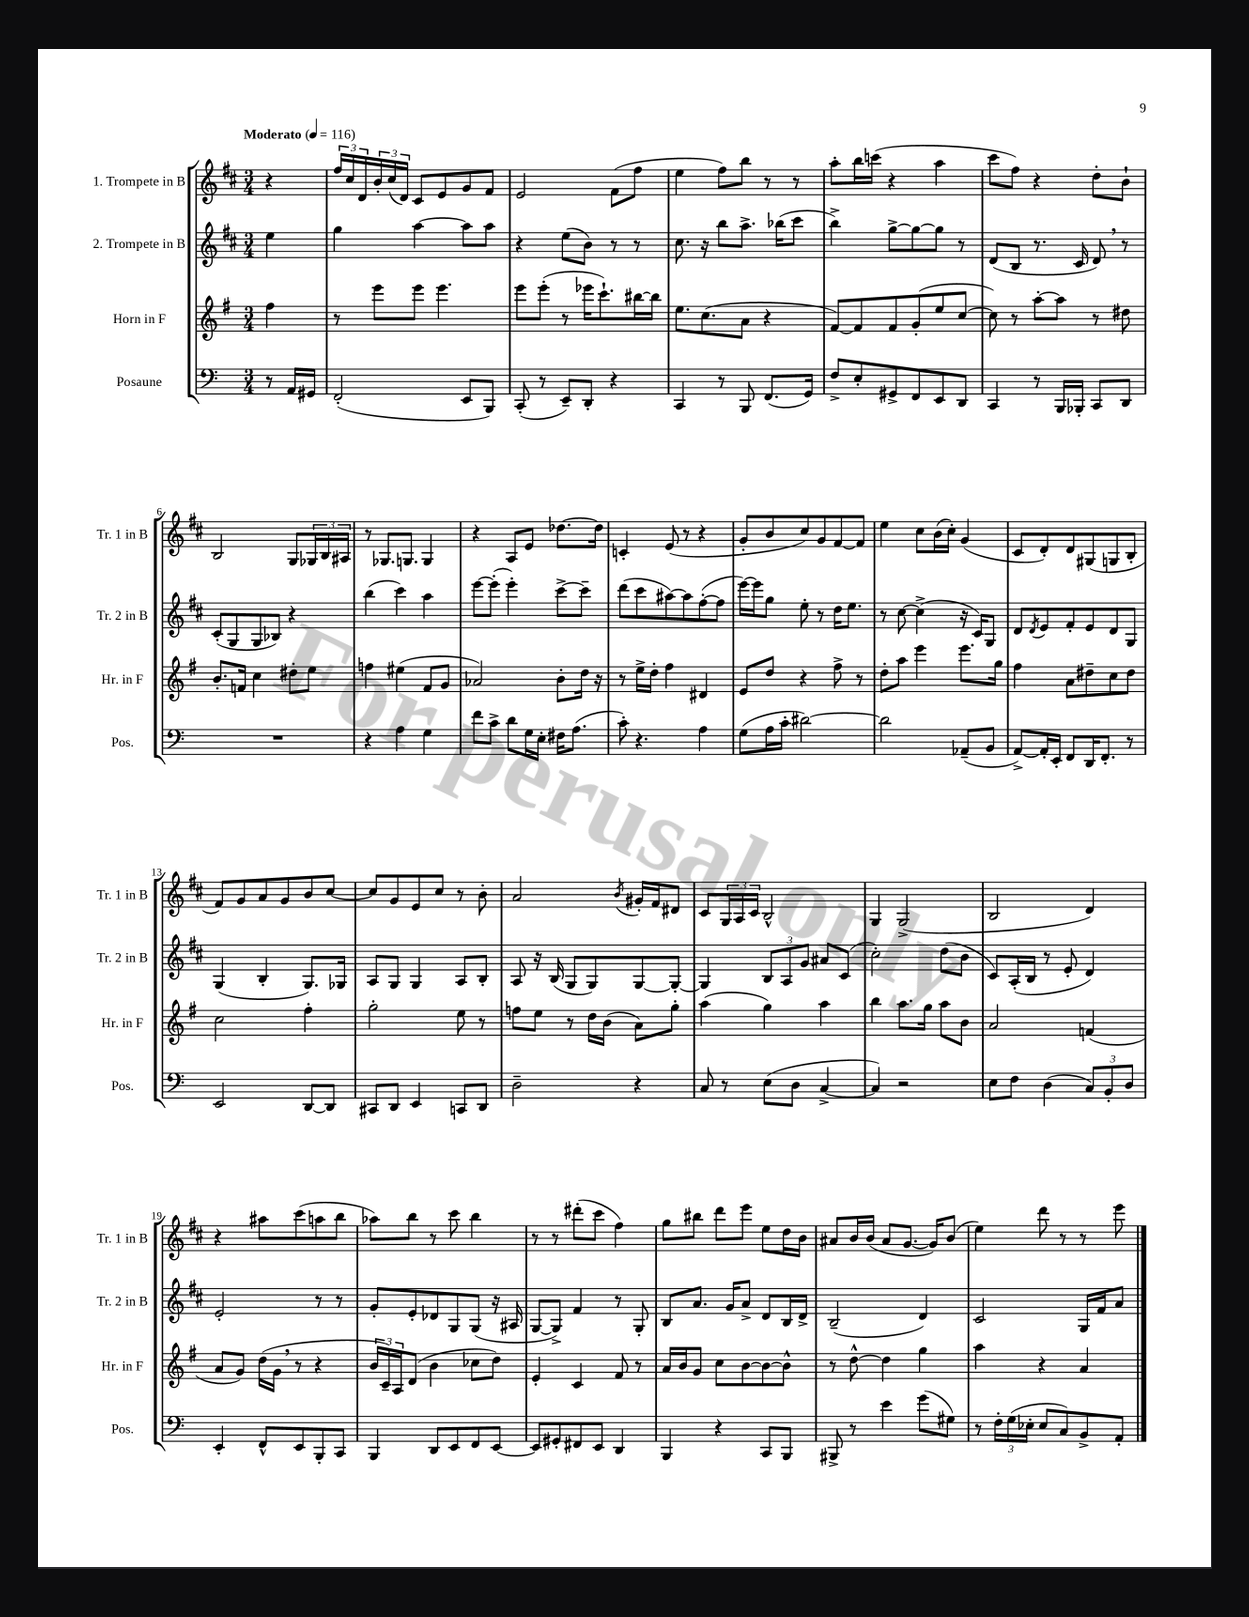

**kern	**kern	**kern	**kern
*staff4	*staff3	*staff2	*staff1
*clefF4	*clefG2	*clefG2	*clefG2
*k[]	*k[f#]	*k[f#c#]	*k[f#c#]
*M3/4	*M3/4	*M3/4	*M3/4
*MM116	*MM116	*MM116	*MM116
8r	4ff#	4ee	4r
16AA	.	.	.
16GG#	.	.	.
=	=	=	=
(2FF'	8r	4gg	24ff#
.	.	.	24cc#
.	.	.	24d
.	8eee	.	24b'
.	.	.	(24cc#
.	.	.	24d)
.	8eee	[4aa	8c#
.	4.eee	.	8e
8EE	.	8aa]	8g
8BBB)	.	8aa	8f#
=	=	=	=
(8CC'	8eee	4r	2e
8r	(8eee'	.	.
8EE~)	8r	(8ee	.
8DD'	16eee-	8b)	.
.	8.ccc`)	.	.
4r	.	8r	(8f#
.	[16bb#	8r	8ff#
.	16bb#]	.	.
=	=	=	=
4CC	8.ee	8.cc#	4ee
.	(8.cc	16r	.
8r	.	8bb	8ff#)
8BBB	8a	8.aa^	8bb
(8.FF	4r	.	8r
.	.	(16bb-	.
.	.	8ccc#	8r
16GG)	.	.	.
=	=	=	=
8F^	[8f#)	4bb^)	8aa'
8E'	8f#]	.	16bb
.	.	.	(16ccc
8GG#^	8f#	[8gg^	4r
8FF	(8g'	8gg_	.
8EE	8ee	8gg]	4aa
8DD	[8cc	8r	.
=	=	=	=
4CC	8cc])	(8d	8ccc#
.	8r	8B	8ff#)
8r	[8aa'	8.r	4r
16BBB	8aa]	.	.
16BBB-'	.	16c#	.
8CC	8r	8d)	8dd'
8DD	8dd#	8r	8b`
=	=	=	=
2.r	8.b'	(8c#'	2B
.	.	8G	.
.	16f	.	.
.	4cc	8G	.
.	.	8B-)	.
.	8dd#'	4r	8G
.	8ee	.	24G-
.	.	.	24B
.	.	.	24A#
=	=	=	=
4r	4ff	(4bb	8r
.	.	.	8.G-
4A	(4ee#	4ccc#)	.
.	.	.	8.G
4G	8f#	4aa	4G
.	8g	.	.
=	=	=	=
8f	2a-)	[8eee	4r
8c^	.	(8eee']	.
8d	.	4eee')	8A
16G	.	.	8e
16E'	.	.	.
16F#	8b'	[8ccc#^	[8.dd-
(8.A	.	.	.
.	16dd	8ccc#~]	.
.	16r	.	16dd-]
=	=	=	=
8c')	8r	(8ddd	4c'
4.r	16ee^	8ccc#	.
.	16dd'	.	.
.	4ff#	[8aa#)	(8e
.	.	8aa#]	8r
4A	4d#	([8ff#'	4r
.	.	8ff#]	.
=	=	=	=
(8G	8e	[16eee)	8g'
.	.	16eee]	.
16A	8dd	8gg	8b
16c'	.	.	.
[2d#)	4r	8ee'	8cc#)
.	.	8r	8g
.	8ff#^	16dd	[8f#
.	.	8.ee	.
.	8r	.	8f#]
=	=	=	=
2d#]	8dd'	8r	4ee
.	8aa	[8cc#	.
.	4eee	(4cc#^]	8cc#
.	.	.	(16b
.	.	.	16cc#')
(8AA-~	8.eee	16r	(4g
.	.	16c#)	.
8BB	.	8G	.
.	16gg	.	.
=	=	=	=
[8AA^)	4ff#	8d	8c#
.	.	8qd	.
16AA']	.	8e	8d')
16EE'	.	.	.
8FF	8a	8f#'	8d
16DD	8dd#~	8e	(8G#
8.FF'	.	.	.
.	8cc	8d	8G
8r	8dd#	8G	8B'
=	=	=	=
2EE	2cc	(4G	8f#)
.	.	.	8g
.	.	4B'	8a
.	.	.	8g
[8DD	4ff#'	8.G)	8b
8DD]	.	.	[8cc#
.	.	16G-	.
=	=	=	=
8CC#	2gg'	8A	8cc#]
8DD	.	8G	8g
4EE	.	4G	8e
.	.	.	8cc#
8CC	8ee	8A	8r
8DD	8r	8B'	8b'
=	=	=	=
2D~	8ff	8A	2a
.	8ee	16r	.
.	.	(16B	.
.	8r	8G	.
.	16dd	8G)	.
.	(16b	.	.
.	.	.	8qb
4r	8a)	[8G	16g#'
.	.	.	16f#
.	8gg'	8G'_	8d#
=	=	=	=
8C	(4aa	4G]	8c#
8r	.	.	24G
.	.	.	24A
.	.	.	24c#
(8E	4gg)	12B	2B^^
.	.	12A	.
8D	.	.	.
.	.	12g	.
[4C^	4aa	8a#	.
.	.	(8c#	.
=	=	=	=
4C])	4bb	2cc#')	4G
2r	8.aa	.	(2G^
.	16gg	.	.
.	8aa	(8dd	.
.	8b	8b	.
=	=	=	=
8E	2a	8c#)	2B
8F	.	(16A'	.
.	.	16B	.
(4D	.	8r	.
.	.	8e'	.
12C)	(4f	4d)	4d)
12BB'	.	.	.
12D	.	.	.
=	=	=	=
4EE'	8a	2e'	4r
.	8g)	.	.
8FF^^	(16dd	.	8aa#
.	16g	.	.
8EE	8r	.	(8ccc#
8BBB'	4r	8r	8aa
8CC	.	8r	8bb
=	=	=	=
4BBB	24b	8g'	8aa-)
.	24c~)	.	.
.	24A	.	.
.	(8d	8e'	8bb
8DD	4b	8d-	8r
8EE	.	8G	8ccc#
8FF	8cc-	(8G	4bb
[8EE	8dd)	16r	.
.	.	16A#	.
=	=	=	=
8EE]	4e'	[8G	8r
8GG#'	.	8G^])	8r
8FF#	4c	4f#	(8ddd#'
8EE	.	.	8ccc#
4DD	8f#	8r	4ff#)
.	8r	8G'	.
=	=	=	=
4BBB	16a	8B	8gg
.	16b	.	.
.	8g	8.a	8bb#
4r	8cc	.	8ddd
.	.	16g	.
.	[8b	8a^	8eee
8CC	8b_	8d	8ee
8BBB	8b^^]	16B	16dd
.	.	16d^	16b
=	=	=	=
8BBB#^	8r	(2B~	8a#
8r	[8dd^^	.	16b
.	.	.	(16b
4e	4dd]	.	8a#
.	.	.	[8.g
(8g	4gg	4d)	.
.	.	.	16g])
8G#)	.	.	(8b
=	=	=	=
8r	4aa	2c#	4ee)
24F'	.	.	.
(24G	.	.	.
24E-'	.	.	.
8E-	4r	.	8ddd
8C)	.	.	8r
8BB^	4a	16G	8r
.	.	16f#	.
8AA'	.	8a	8eee
==	==	==	==
*-	*-	*-	*-
